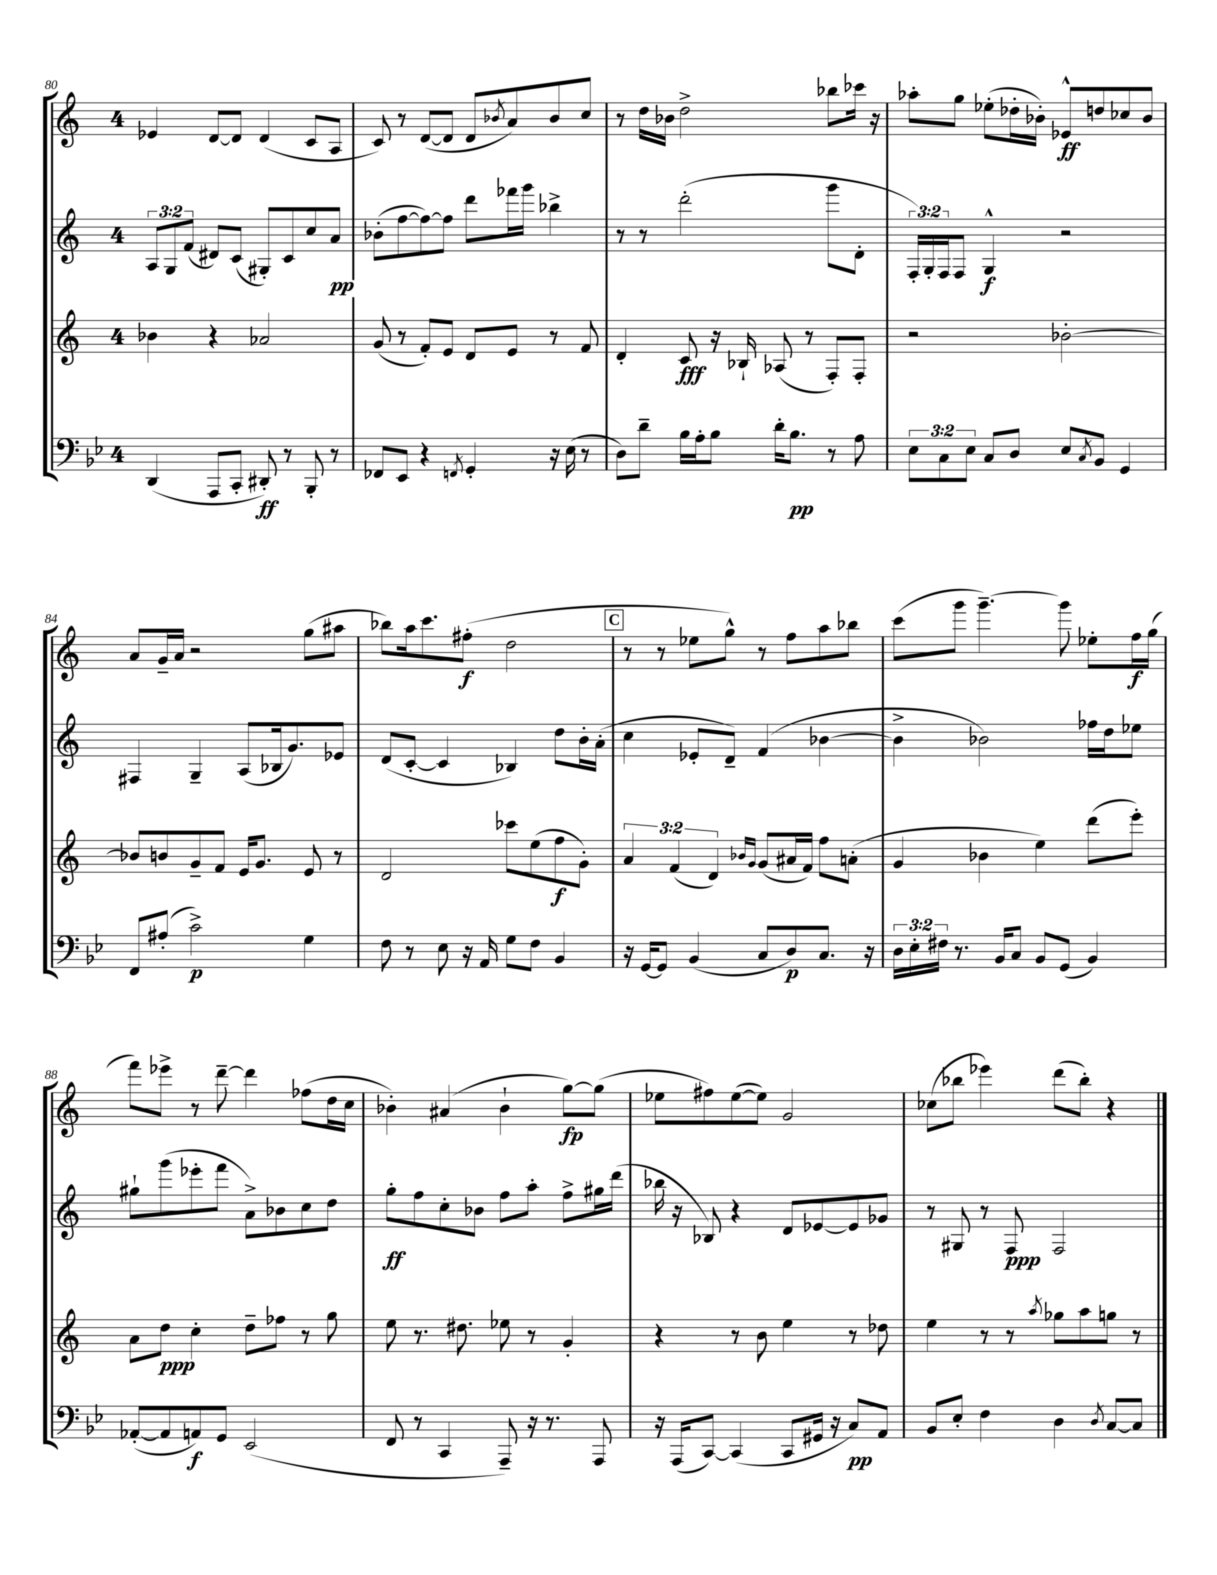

**kern	**kern	**kern	**kern
*staff4	*staff3	*staff2	*staff1
*clefF4	*clefG2	*clefG2	*clefG2
*k[b-e-]	*k[]	*k[]	*k[]
*M4/4	*M4/4	*M4/4	*M4/4
(4DD	4b-	12A	4e-
.	.	12G	.
.	.	(12f	.
8AAA	4r	8d#)	[8d
8CC'	.	(8c	8d]
8DD#')	2a-	8G#')	(4d
8r	.	8c	.
8BBB-'	.	8cc	8c
8r	.	8a	8A
=	=	=	=
8FF-	(8g	(8b-'	8c)
8EE-	8r	[8ff	8r
4r	8f')	8ff_)	([8d
.	8e	8ff]	8d]
8qFF	.	.	.
4GG'	8d	8ddd	8d
.	.	.	8qb-
.	8e	16fff-	8a)
.	.	16ggg	.
16r	8r	4bb-^	8b-
(16E-	.	.	.
8r	8f	.	8cc
=	=	=	=
8D)	4d'	8r	8r
8d~	.	8r	16dd
.	.	.	16b-
16B-	8c	(2ddd'	2dd^
16A'	.	.	.
8B-	16r	.	.
.	16B-`	.	.
16d'	(8A-	.	.
8.B-	.	.	.
.	8r	.	.
8r	8F')	8ggg	8bb-
8A	8F'	8d'	16ccc-
.	.	.	16r
=	=	=	=
12E-	2r	24F')	8aa-'
.	.	24G'	.
12C	.	24F	.
.	.	8F	8gg
12E-	.	.	.
8C	.	4G^^	(8ee-'
8D	.	.	16dd-'
.	.	.	16b-')
8E-	[2b-'	2r	8e-^^
8qC	.	.	.
8BB-	.	.	8dd
4GG	.	.	8cc-
.	.	.	8b-
=	=	=	=
8FF	8b-]	4F#	8a
(8A#'	8b	.	16g~
.	.	.	16a
2c^)	8g~	4G~	2r
.	8f	.	.
.	16e	(8A	.
.	8.g	.	.
.	.	16B-	.
.	.	8.g)	.
4G	8e	.	(8gg
.	8r	8e-	8aa#
=	=	=	=
8F	2d	(8d	8bb-)
8r	.	[8c'	16aa
.	.	.	8.ccc
8E-	.	4c]	.
16r	.	.	(8ff#'
16AA	.	.	.
8G	8ccc-	4B-)	2dd
8F	(8ee	.	.
4BB-	8ff	8dd	.
.	8g')	16b'	.
.	.	(16a'	.
=	=	=	=
16r	6a	4cc	8r
[16GG	.	.	.
8GG]	.	.	8r
.	(6f	.	.
(4BB-	.	8e-'	8ee-
.	6d)	.	.
.	.	8d~)	8gg^^)
.	16qqb-	.	.
.	16qqg	.	.
8C	(8g	(4f	8r
8D)	16a#	.	8ff
.	16f)	.	.
8.C	8ff	[4b-	8aa
.	(8a'	.	8bb-
16r	.	.	.
=	=	=	=
24D	4g	4b-^]	(8ccc
24E-'	.	.	.
24F#	.	.	.
8.r	.	.	8ggg
.	4b-	2b-)	[4.ggg~)
16BB-	.	.	.
8C	.	.	.
8BB-	4ee)	.	.
(8GG	.	.	8ggg]
4BB-)	(8ddd	16ff-	8ee-'
.	.	16dd	.
.	8eee')	8ee-	16ff
.	.	.	(16gg
=	=	=	=
([8AA-'	8a	8gg#`	8fff)
8AA-]	8dd	(8ggg	8eee-^
8AA)	4cc'	8eee-'	8r
8GG	.	8fff	[8ddd~
(2EE-	8dd~	8a^)	4ddd]
.	8ff-	8b-	.
.	8r	8cc	(8ff-
.	8gg	8dd	16dd
.	.	.	16cc
=	=	=	=
8FF	8ee	8gg'	4b-')
8r	8.r	8ff	.
4CC	.	8cc'	(4a#
.	8.dd#	.	.
.	.	8b-	.
8AAA~)	8ee-	8ff	4b-`
16r	8r	8aa'	.
8.r	.	.	.
.	4g'	8ff^	[8gg)
8AAA	.	16gg#	(8gg]
.	.	(16ddd	.
=	=	=	=
16r	4r	16bb-	8ee-
(16AAA	.	16r	.
[8CC)	.	8B-)	8ff#)
(4CC]	8r	4r	([8ee-
.	8b	.	8ee-])
8CC	4ee	8d	2g
16GG#	.	[8e-	.
16r	.	.	.
8C)	8r	8e-]	.
8AA	8dd-	8g-	.
=	=	=	=
8BB-	4ee	8r	(8cc-
8E-'	.	8G#	8bb-
4F	8r	8r	4eee-)
.	8r	8F	.
.	8qaa	.	.
4D	8gg-	2F	(8ddd
.	8aa	.	8bb-')
8qD	.	.	.
[8C	8gg	.	4r
8C]	8r	.	.
==	==	==	==
*-	*-	*-	*-
